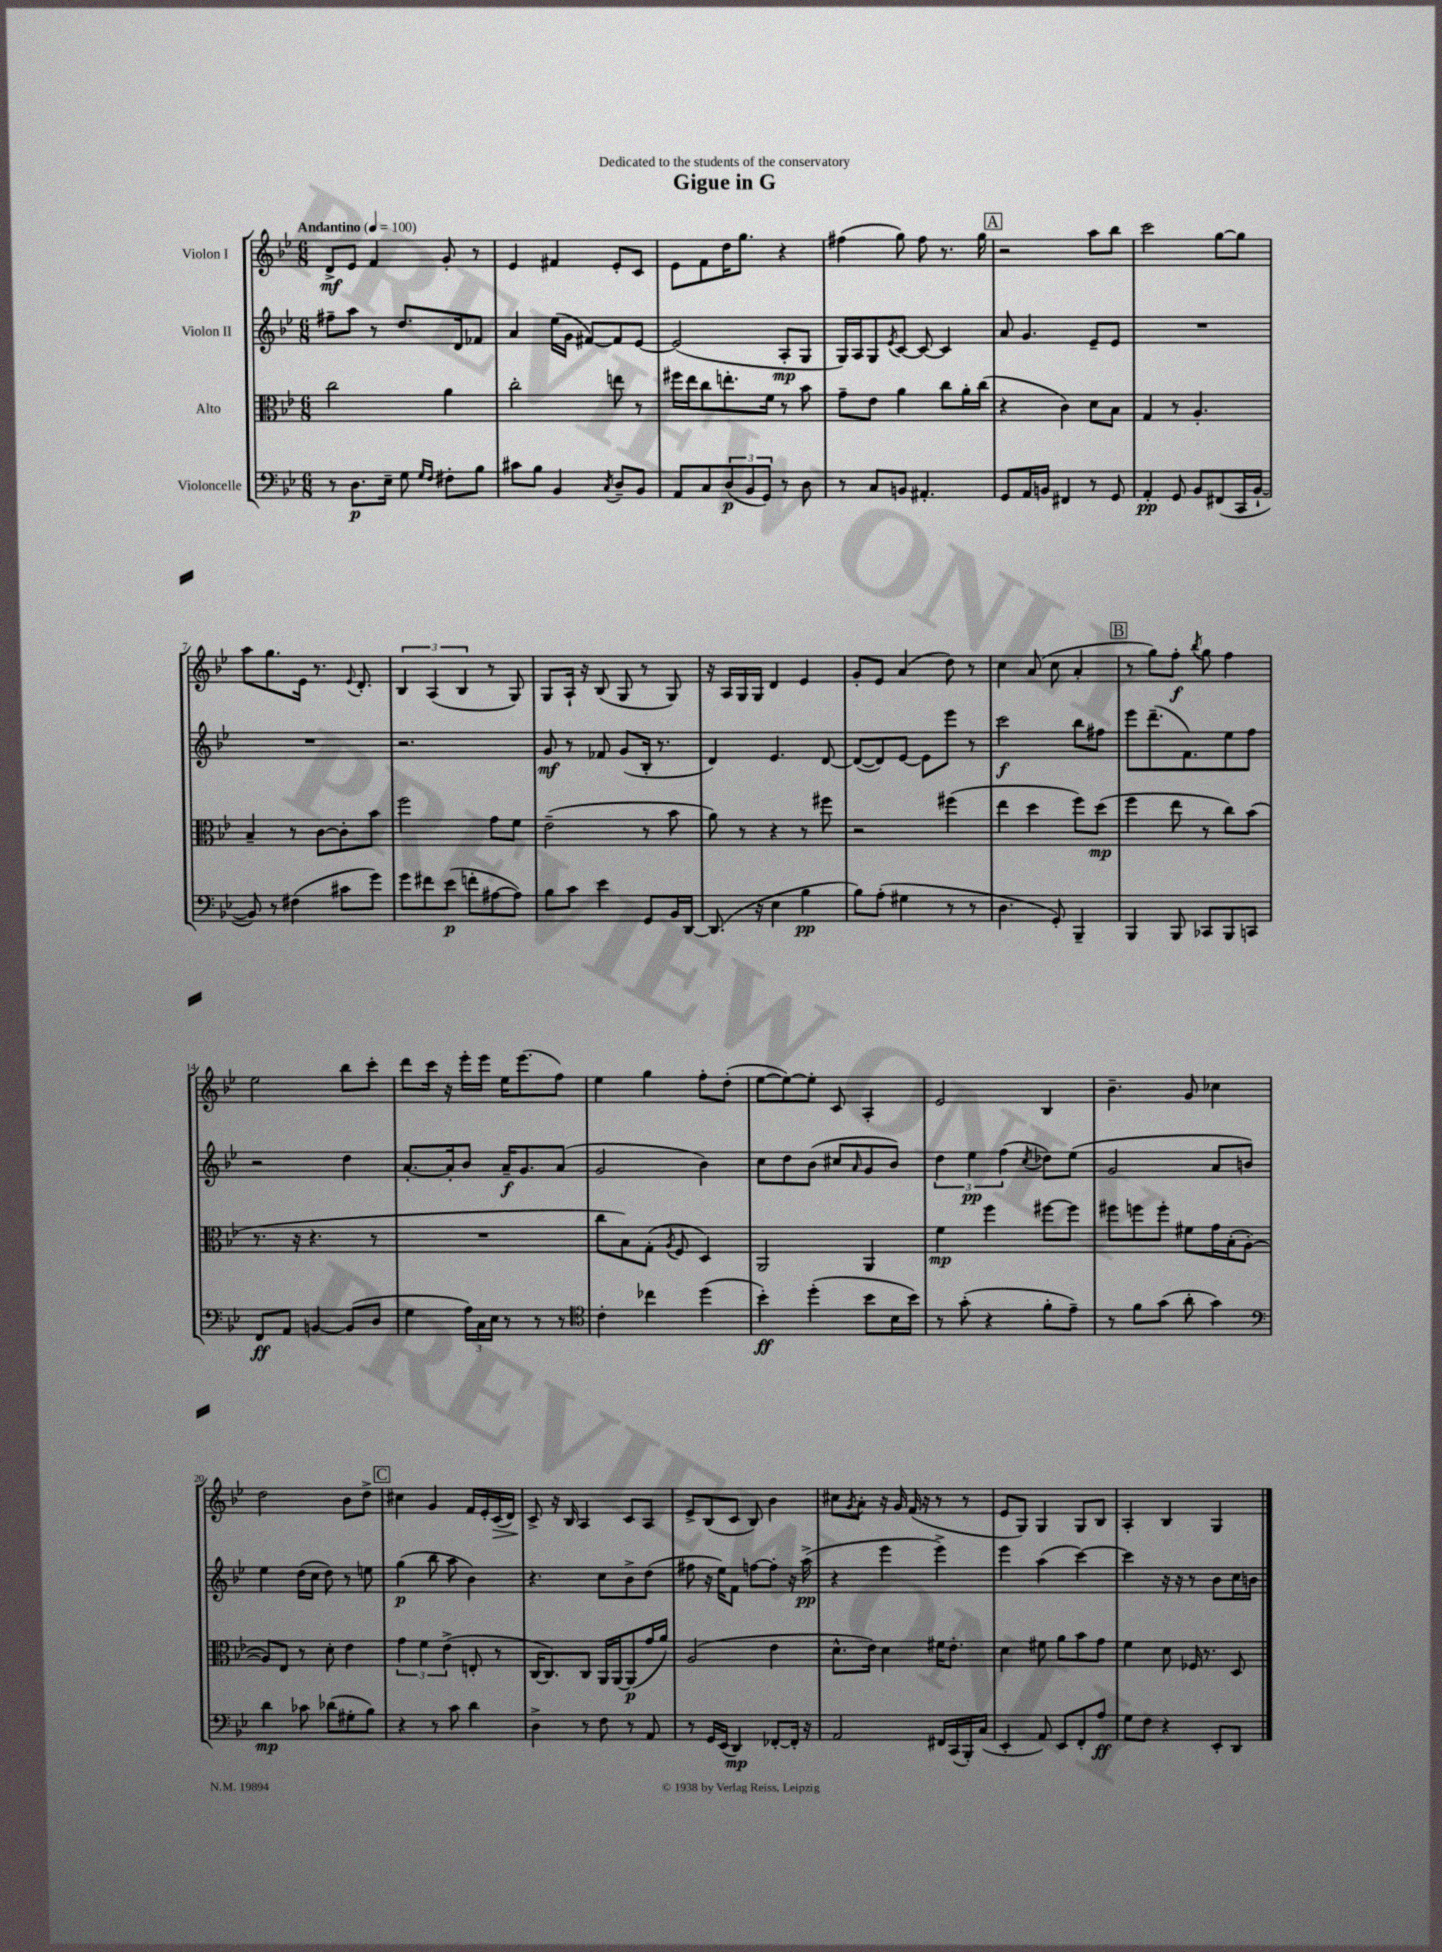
\header { title = "Gigue in G" dedication = "Dedicated to the students of the conservatory" }
<<
\new StaffGroup <<
\new Staff = "s0" \with { instrumentName = "Violon I" } {
    \clef treble \key bes \major \numericTimeSignature \time 6/8 \tempo "Andantino" 4 = 100
    d'8->\mf ees'8 f'4 g'8-. r8 |
    ees'4 fis'4 ees'8-. c'8 |
    ees'8 f'8 d''16 g''8. r4 |
    fis''4( g''8) fis''8 r8. g''16 |
    \mark \markup { \box "A" } r2 a''8 bes''8 |
    c'''2 g''8~ g''8 |
    a''8 g''8. ees'16 r8. \appoggiatura { ees'8 } d'8.-. |
    \tuplet 3/2 { bes4 a4( bes4 } r8 g8) |
    g8 a16-! r16 bes8( g8 r8 g8) |
    r16 a16 g16 g16 d'4 ees'4 |
    g'8-. ees'8 a'4( d''8) r8 |
    c''4 a'8( c''8 a'4-. |
    \mark \markup { \box "B" } r8 g''8) f''8-.\f \acciaccatura { bes''8 } g''8 f''4 |
    ees''2 bes''8 c'''8-. |
    d'''8 c'''16 r16 ees'''16-. ees'''16 ees''16 ees'''8.( f''8) |
    ees''4 g''4 f''8-. d''8-.( |
    ees''8~ ees''8~) ees''8-. c'8 a4-. |
    ees'2 bes4 |
    bes'4.-- g'8 ces''4 |
    d''2 bes'8 d''8-> |
    \mark \markup { \box "C" } cis''4 g'4 f'16 ees'16-. c'16\>( d'16) |
    c'8->\! r16 bes16 a4 c'8 a8 |
    ees'8-> bes8( c'8 bes8) bes'4 |
    cis''8 \acciaccatura { g'8 } a'8-. r16 g'16 f'16( r16 r8 r8 |
    ees'8 g8) g4 g8 bes8 |
    a4-. bes4 g4 \bar "|." |
}
\new Staff = "s1" \with { instrumentName = "Violon II" } {
    \clef treble \key bes \major \numericTimeSignature \time 6/8
    fis''8-- a''8 r8 d''8. d'16 fes'8 |
    a'4 ees''16( g'16 fis'8~) fis'8 ees'8~ |
    ees'2( a8-.\mp g8 |
    g16) a16 g8 \acciaccatura { ees'8 } c'8~ c'8~ c'4 |
    \mark \markup { \box "A" } a'8 g'4. ees'8-- ees'8 |
    R2. |
    R2. |
    r2. |
    g'8\mf r8 fes'8 g'8( bes16-. r8. |
    d'4) ees'4. d'8~ |
    d'8~( d'8) ees'8~ ees'8 ees'''8 r8 |
    c'''2\f bes''8 fis''8 |
    \mark \markup { \box "B" } ees'''8 d'''8.--( f'8.) ees''8 f''8 |
    r2 d''4 |
    a'8.~-. a'16-. bes'8 a'16--\f g'8. a'8( |
    g'2 bes'4) |
    c''8 d''8 bes'8( cis''8 \grace { a'16 } g'8 bes'8) |
    \tuplet 3/2 { d''4 ees''4\pp f''4( } \acciaccatura { c''8 } des''8) ees''8( |
    g'2 a'8 b'8) |
    ees''4 d''16( c''16 d''8) r8 e''8 |
    \mark \markup { \box "C" } g''4\p( bes''8 a''8 bes'4) |
    r4. c''8 bes'8-> d''8( |
    fis''8 r16 ees''16) f'8 f''8~ f''8-. r16 a''16->\pp( |
    r4 ees'''4 ees'''4->) |
    ees'''4 a''4( c'''4~) |
    c'''4 r16 r16 r8 bes'8 c''16 b'16 \bar "|." |
}
\new Staff = "s2" \with { instrumentName = "Alto" } {
    \clef alto \key bes \major \numericTimeSignature \time 6/8
    c''2 a'4 |
    c''2-. e''8 r8 |
    fis''16 ees''16 c''8 e''8.-. f'16 r8 bes'8 |
    g'8-- ees'8 a'4 c''8 a'16-. c''16( |
    \mark \markup { \box "A" } r4 c'4) d'8 bes8 |
    g4 r8 a4.-. |
    bes4-- r8 c'8~ c'8-. bes'8 |
    f''2 g'8 f'8 |
    ees'2--( r8 bes'8 |
    a'8) r8 r4 r8 fis''8 |
    r2 fis''4( |
    ees''4 d''4 f''8) d''8\mp( |
    \mark \markup { \box "B" } f''4 ees''8 r8 c''8) bes'8( |
    r8. r16 r4. r8 |
    R2. |
    c''8 bes8) g8-.( \acciaccatura { a8 } f8 d4) |
    a,2 a,4 |
    f'4\mp f''4 fis''8~ fis''8 |
    fis''8 f''8 f''8-. fis'8 g'16 bes16-.( a8~-. |
    a8) ees8 r8 d'8-. ees'4 |
    \mark \markup { \box "C" } \tuplet 3/2 { g'4 f'4 ees'4->( } e8-. r8 |
    c16~ c8.) c8 a,16 a,16~ a,8\p( g'16 a'16) |
    a2( ees'4 |
    d'8.-^ ees'16) d'4 fis'16 ees'8.-. |
    d'4 fis'8 a'8 bes'8 g'8 |
    f'4 d'8 fes16 r8. d8 \bar "|." |
}
\new Staff = "s3" \with { instrumentName = "Violoncelle" } {
    \clef bass \key bes \major \numericTimeSignature \time 6/8
    r8 d8.\p ees16-- g8 \grace { g16 f16 } fis8-. bes8 |
    cis'8 bes8 bes,4 \acciaccatura { c8 } d8-- bes,8 |
    a,8 c8 \tuplet 3/2 { d8\p( bes,8 g,8) } r8 d8 |
    r8 c8 b,8 ais,4.-. |
    \mark \markup { \box "A" } g,8 a,16 b,16 fis,4 r8 g,8 |
    a,4-.\pp g,8 bes,8 fis,8( c,16 bes,16~-! |
    bes,8) r8 fis4( cis'8 g'8) |
    g'8 fis'8 ees'8\p( f'8-. ais8~ ais8) |
    bes8 c'8 ees'4 g,8 bes,16 d,16~ |
    d,8.( r16 ees4 bes4\pp |
    bes8) a8-.( gis4 r8 r8 |
    d4. g,8-.) bes,,4-- |
    \mark \markup { \box "B" } bes,,4 bes,,8 ces,8 bes,,8 c,8 |
    f,8\ff a,8 b,4~ b,8( d8 |
    g4 \tuplet 3/2 { a16) c16 ees16 } r8 r8 r8 |
    \clef tenor c'4-. ces''4 d''4( |
    bes'4-.\ff) d''4-.( bes'8 bes16 bes'16) |
    r8 g'8-.( r4 f'8-. ees'8--) |
    r8 f'8 g'8( a'8-. g'4) |
    \clef bass d'4\mp ces'8 des'8( gis8-. bes8) |
    \mark \markup { \box "C" } r4 r8 c'8 d'4 |
    d4-> r8 f8 r8 a,8 |
    r8 g,16 ees,16( d,4\mp) fes,8~-. fes,16-. r16 |
    a,2 fis,16 c,16( bes,,16-.) c16( |
    ees,4-. a,8) ees,8 f,8-. a8\ff |
    g8 f8 r4 ees,8-. d,8 \bar "|." |
}
>>
>>
